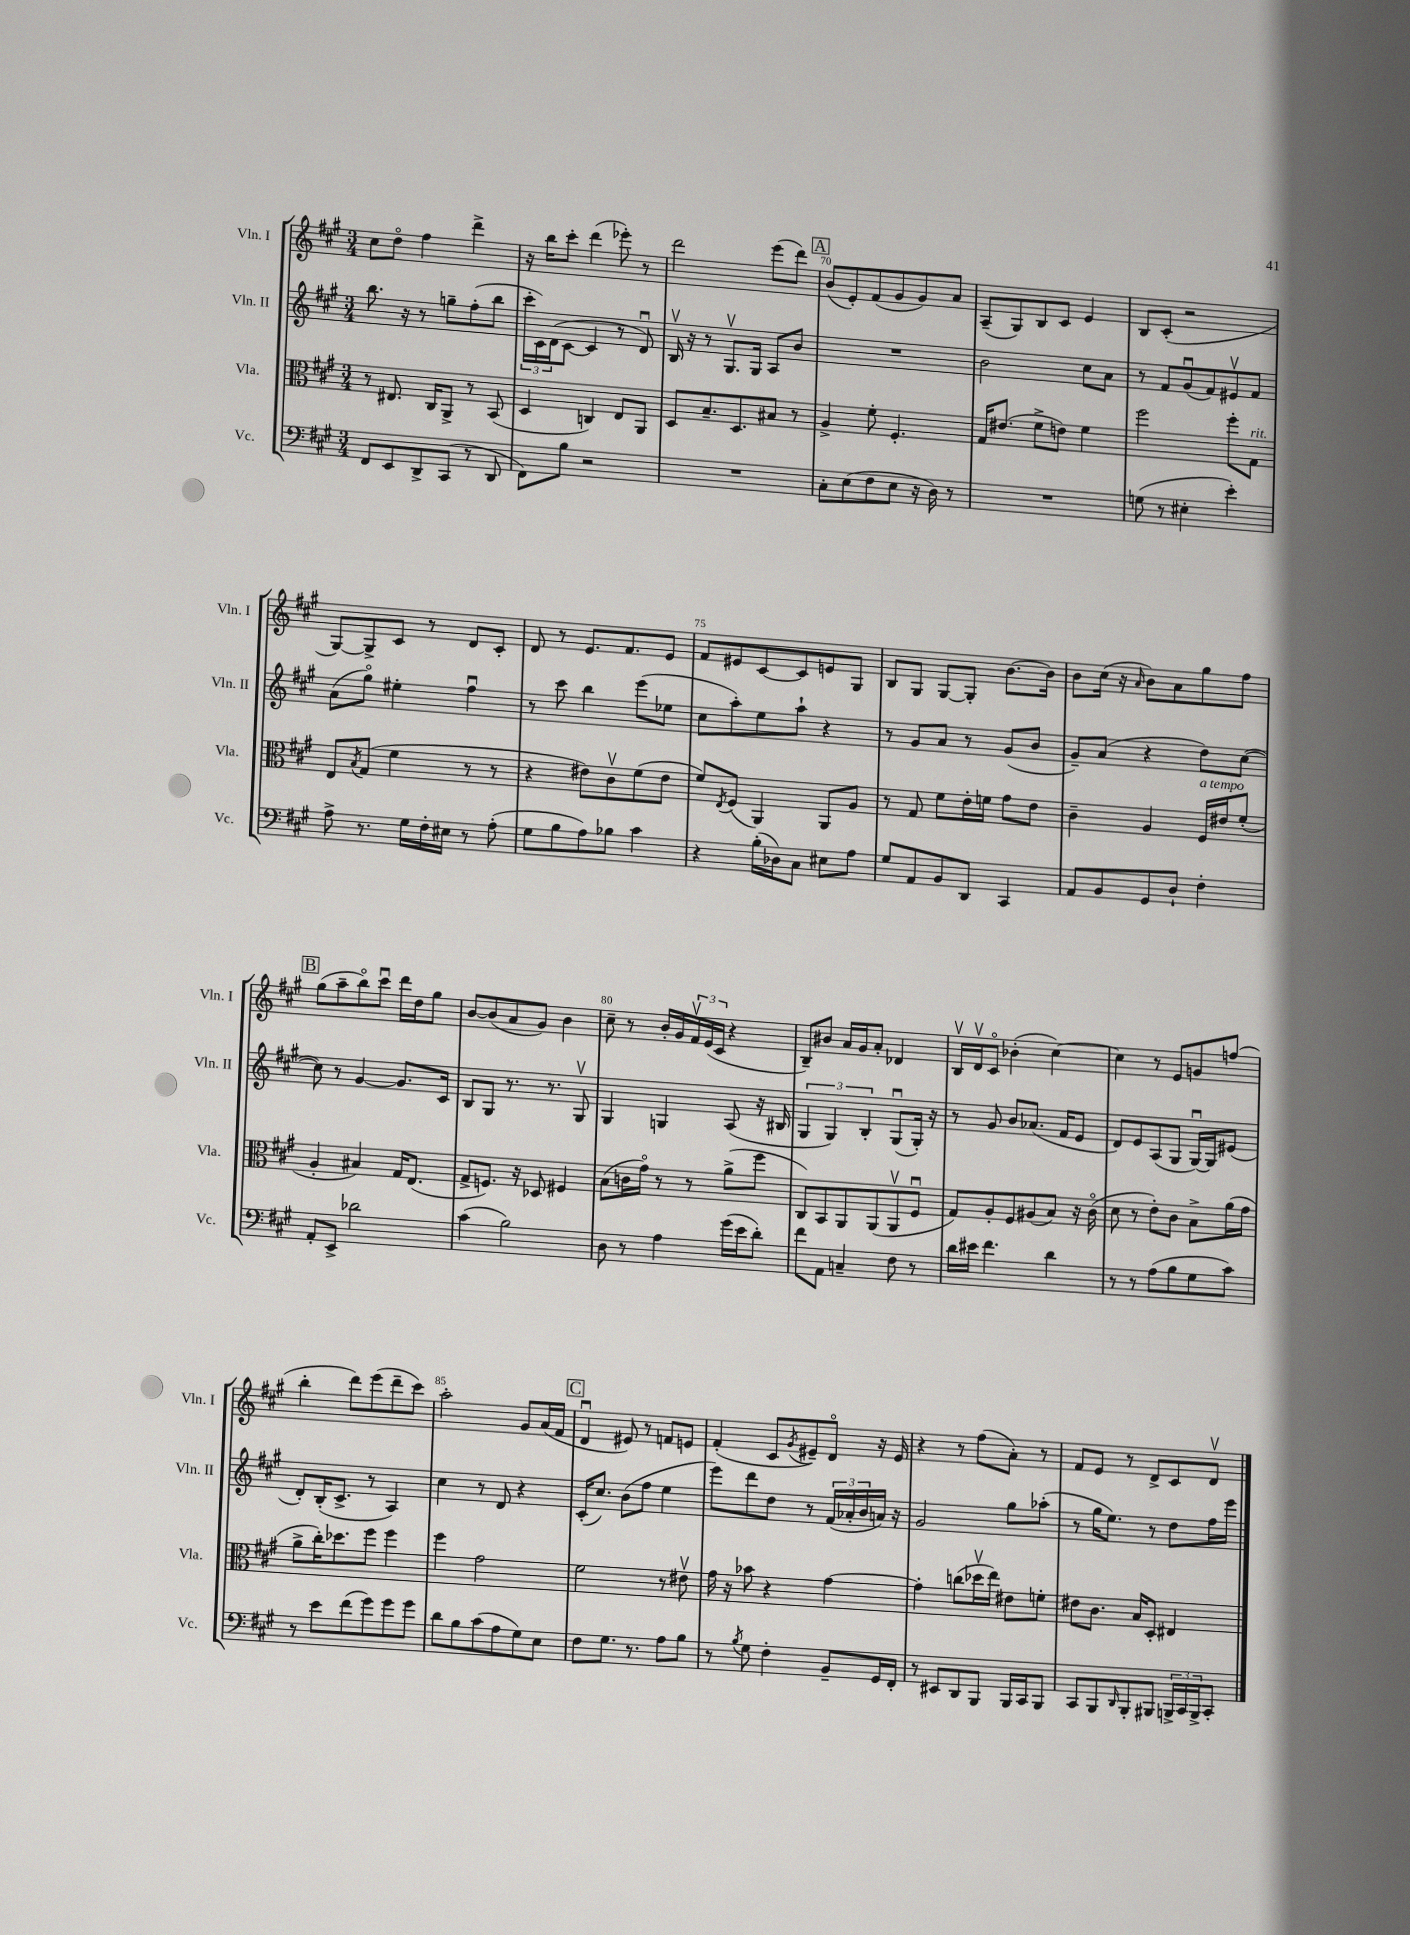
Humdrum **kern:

**kern	**kern	**kern	**kern
*part4	*part3	*part2	*part1
*staff4	*staff3	*staff2	*staff1
*I"Vc.	*I"Vla.	*I"Vln. II	*I"Vln. I
*I'Vc.	*I'Vla.	*I'Vln. II	*I'Vln. I
*clefF4	*clefC3	*clefG2	*clefG2
*k[f#c#g#]	*k[f#c#g#]	*k[f#c#g#]	*k[f#c#g#]
*M3/4	*M3/4	*M3/4	*M3/4
=67	=67	=67	=67
8FF#/L	8r	8.bb\	8cc#\L
8EE/	8.E#X/	.	8dd\J
.	.	16r	.
8DD^/	.	8r	4ff#\
.	16C#/KL	.	.
(8CC#/J	8AA^/J	8ggn~\L	.
8r	8r	(8ff#'\	4ddd^\
8DD/	(8BB/	8bb\J	.
=68	=68	=68	=68
8FF#\L)	4D/	24ccc#'\LL	16r
.	.	24c#\)	.
.	.	.	16bb\KL
.	.	(24d\J	.
8B\J	.	[8c#\J	8ccc#'\J
2r	4Cn/)	4c#/]	(4ddd\
.	8E/L	8r	8eee-X'\)
.	8AA/J	8du/)	8r
=69	=69	=69	=69
2.r	8D/L	16Bv/	2ddd\
.	.	16r	.
.	8.B~/	8r	.
.	.	8.G#v/L	.
.	8.D/	.	.
.	.	16G#/Jk	.
.	8B#X/J	8A/L	(8eee\L
.	8r	8b/J	8ddd\J)
!!LO:REH:place=s1:t=A
=70	=70	=70	=70
8C#'\L	4A^/	2.r	(8b/L
(8E\	.	.	8e'/)
8F#\	8f#'\	.	(8f#/
8E\J	4.F#'/	.	8g#/
16r	.	.	8g#/)
16D\)	.	.	.
8r	.	.	8a/J
=71	=71	=71	=71
2.r	16G#/KL	2b\	(8A~/L
.	(8.e#X/J	.	.
.	.	.	8G#/)
.	8f#^\L	.	8B/
.	8en\J)	.	8c#/J
.	4f#\	8cc#\L	4e/
.	.	8a\J	.
=72	=72	=72	=72
(8Gn\	2ff#\	8r	8B/L
8r	.	8f#/L	(8c#'/J
4E#X'\	.	(8g#u/	2r
.	.	8f#/)	.
4e'\)	8ff#'\L	8e#Xv/	.
!	!LO:TX:a:i:t=rit.	!	!
.	8G#\J	8f#/J	.
!!LO:LB:g=z
=73	=73	=73	=73
8A^\	8E/L	(8a\L	[8G#/L)
.	8qB/	.	.
8.r	(8G#/J	8gg#\J)	8G#^/]
.	4f#\	4ee#X'\	8c#/J
16G#\LL	.	.	.
16F#'\	.	.	8r
16E#X\JJ	.	.	.
8r	8r	4ff#u\	8d/L
(8A'\	8r	.	8c#'/J
=74	=74	=74	=74
8G#\L	4r	8r	8d/
8B\	.	8ccc#\	8r
8A\)	8e#X\L)	4bb\	8.e/L
8B-X\J	8c#v\	.	.
.	.	.	8.f#/
4c#\	(8f#\	(8eee\L	.
.	8e#\J	8ee-X\J	8e/J
=75	=75	=75	=75
4r	8f#/L)	8cc#\L	8f#/L
.	8qE/	.	.
.	(8F#/J	8aa'\)	8e#X/
(16B'\LL	4AA/)	8ee\	[8c#/
16D-X\J)	.	.	.
8C#\J	.	8aa`\J	8c#/]
8E#X\L	8AA/L	4r	8en/
8A\J	8A/J	.	8G#/J
=76	=76	=76	=76
8G#/L	8r	8r	8B/L
8AA/	8G#/	8g#/L	8G#/J
8BB/	8f#\L	8a/J	[8G#/L
8DD/J	16e'\L	8r	8G#'/J]
.	16fn\JJ	.	.
4CC#/	8g#\L	(8g#/L	[8.b\L
.	8e\J	8b/J	.
.	.	.	16b\Jk]
=77	=77	=77	=77
8AA/L	4c#~\	8g#~/L)	8b\L
8BB/	.	(8a/J	(16cc#\Jk
.	.	.	16r
.	.	.	16qqa/
8GG#/	4A/	4r	8b\L)
8D`/J	.	.	8a\
!	!LO:TX:a:i:t=a tempo	!	!
4F#'\	16F#/LL	8dd\L)	8gg#\
.	16e#X/J	.	.
.	(8f#'/J	([8cc#\J	8ff#\J
!!LO:LB:g=z
!!LO:REH:place=s1:t=B
=78	=78	=78	=78
8AA'/L	4A'/	8cc#\])	(8gg#\L
8EE^/J	.	8r	8aa~\
2d-X\	4B#X/)	[4g#/	8bb\)
.	.	.	8ccc#u\J
.	16G#/KL	8.g#/L]	16ddd\LL
.	(8.E/J	.	16dd\J
.	.	.	8gg#\J
.	.	16c#/Jk	.
=79	=79	=79	=79
(4c#\	8G#^/L	8B/L	[8b/L
.	8.Fn/J)	8G#/J	(8b/]
2B\)	.	8.r	8a/
.	16r	.	.
.	8D-X/	.	8g#/J)
.	.	8.r	.
.	4F#X/	.	4b\
.	.	8G#v/	.
=80	=80	=80	=80
8D\	(8B\L	4G#/	8cc#~\
8r	16cn\L	.	8r
.	16g#\JJ)	.	.
4A\	8r	4Gn/	16b'/LL
.	.	.	16g#/
.	8r	.	24f#v/
.	.	.	(24e/
.	.	.	24c#/JJ
(16g#\LL	(8a^\L	(8A/	4r
16e\J	.	.	.
8d'\J)	8ff#\J	16r	.
.	.	16B#X/	.
=81	=81	=81	=81
8f#\L	8C#/L)	6G#/	8B~/L)
8AA\J	8BB/	.	8b#X/J
.	.	6G#/)	.
4Cn~/	8AA/	.	16a/LL
.	.	.	16g#/J
.	.	6B'/	.
.	(8AA/	.	8a'/J
8F#\	8AAv/	(8G#u/L	4d-X/
8r	8F#u/J	16G#'/Jk)	.
.	.	16r	.
=82	=82	=82	=82
16d\LL	8G#/L)	8r	16Bv/LL
16e#X\JJ	.	.	16dv/J
4.f#\	8A'/	8g#/	8c#/J
.	8F#/	8b/L	(4b-X'\
.	(8A#X/	(8.a-X/J	.
4d\	8B/J)	.	[4cc#\)
.	.	16f#/KL	.
.	16r	8e/J	.
.	(16c#\	.	.
=83	=83	=83	=83
8r	8d\	8d/L)	4cc#\]
8r	8r	8e/	.
(8A\L	8e'\L)	(8A/	8r
8B\	8c#\J	8G#/J	8e/L
8G#\	8B^\L	[16G#u/LL)	8gn/
.	.	16G#/J]	.
8c#\J)	(16a\L	(8e#X/J	(8ffn/J
.	16g#\JJ	.	.
!!LO:LB:g=z
=84	=84	=84	=84
8r	8a^\L	8d'/L)	4bb'\
8e\L	16cc#'\K)	(16B'/K	.
.	8.dd-X\	8.c#^/J	.
(8f#\	.	.	8ddd\L)
8g#\)	8ff#\J	8r	(8eee\
8g#\	4ff#\	4A/)	8ddd~\
8g#\J	.	.	8ccc#\J)
=85	=85	=85	=85
8d\L	4ff#\	4cc#\	2aa'\
8B\	.	.	.
(8c#\	2g#\	8r	.
8A\	.	8d/	.
8G#\)	.	4r	8g#/L
8E\J	.	.	(16a/L
.	.	.	16f#/JJ
!!LO:REH:place=s1:t=C
=86	=86	=86	=86
8F#\L	2f#\	(16c#'/KL	4du/
.	.	8.cc#/J)	.
8.G#\J	.	.	.
.	.	(8b\L	8e#X/)
8.r	.	.	.
.	.	8ff#\J	8r
8A\L	8r	4ee\	8fn/L
8B\J	8e#Xv\	.	8en/J
=87	=87	=87	=87
8r	16g#\	8eee\L)	(4f#'/
.	16r	.	.
8qB/	.	.	.
8G#\	8b-X\	8ddd\	.
4F#'\	4r	8dd\J	8c#/L
.	.	.	8qg#/
.	.	8r	8e#X~/)
8BB~/L	[4g#\	(24f#/LL	8d/J
.	.	24a-X'/	.
.	.	24b/	.
16GG#/L	.	16an/JJ)	16r
16FF#'/JJ	.	16r	16e#/
=88	=88	=88	=88
8r	4g#'\]	2g#/	4r
8EE#X/L	.	.	.
8DD/	(8ccn\L	.	8r
8BBB/J	16dd-Xv\L	.	(8ff#\L
.	16ee\JJ)	.	.
16BBB/LL	8e#X\L	8gg#\L	8a'\J)
16CC#/J	.	.	.
8BBB/J	8fn'\J	(8aa-X'\J	8r
=89	=89	=89	=89
8CC#/L	8e#X\L	8r	8f#/L
8BBB/	8.c#\J	16gg#\KL	8e/J
.	.	8.ee\J)	.
16qqDD/	.	.	.
8BBB'/	.	.	8r
.	16B/KL	.	.
8BBB#X/J	8D'/J	8r	8d^/L
24BBBn^/LL	4E#X/	8dd\L	8c#/
24CC#/	.	.	.
24BBB^/J	.	.	.
8CC#'/J	.	16ff#\L	8dv/J
.	.	16eee\JJ	.
==	==	==	==
*-	*-	*-	*-
